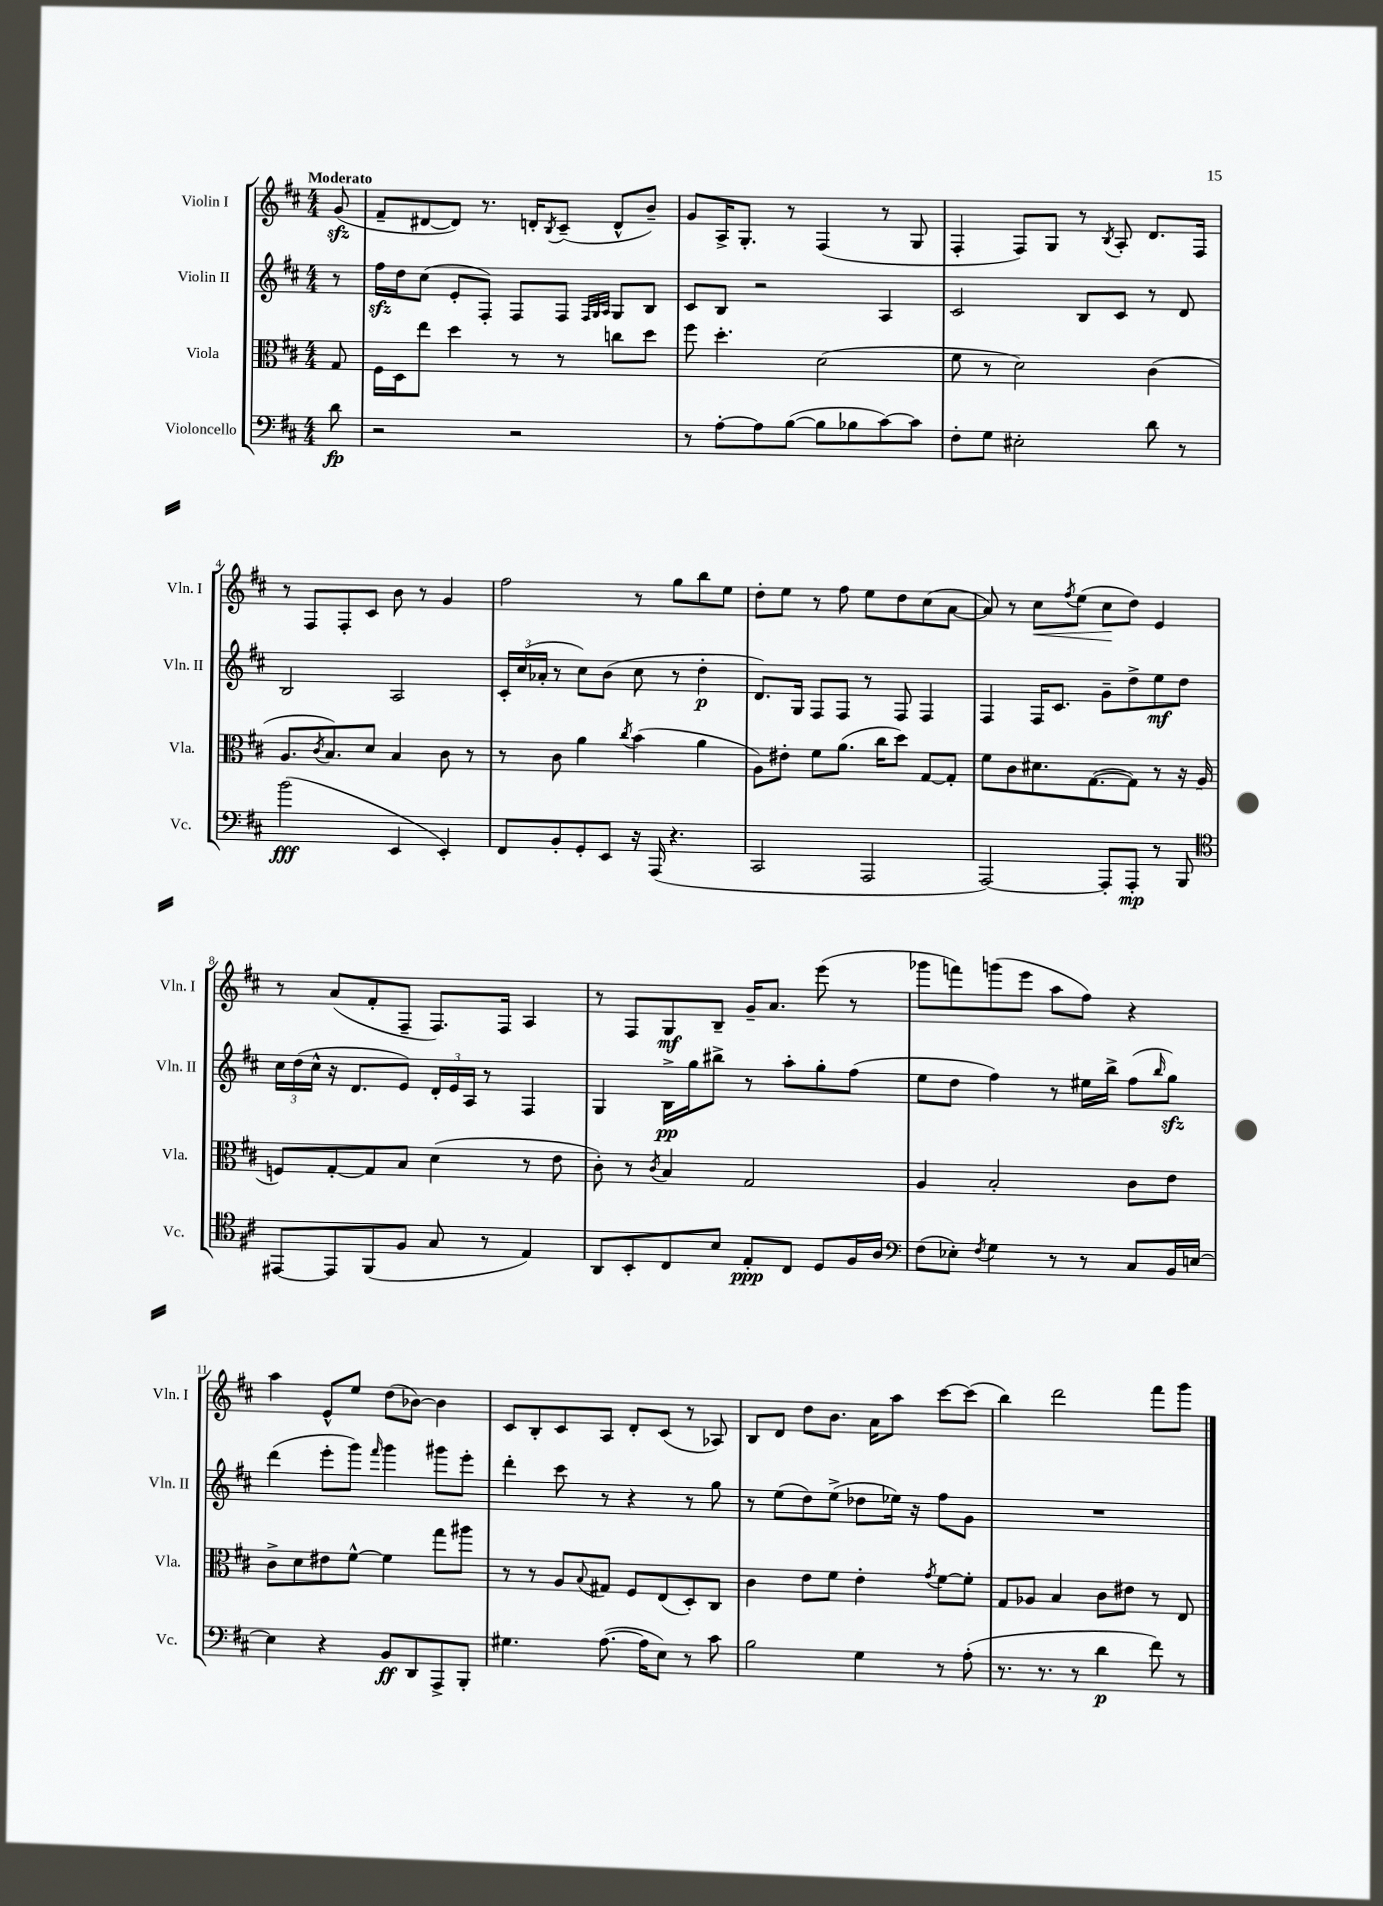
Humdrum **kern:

**kern	**kern	**kern	**kern
*staff4	*staff3	*staff2	*staff1
*clefF4	*clefC3	*clefG2	*clefG2
*k[f#c#]	*k[f#c#]	*k[f#c#]	*k[f#c#]
*M4/4	*M4/4	*M4/4	*M4/4
8d	8G	8r	(8g
=	=	=	=
2r	16F#	16ff#	8f#~
.	16D	16dd	.
.	8ee	(8cc#	[8d#
.	4dd	8e'	8d#])
.	.	8F#')	8.r
2r	8r	8F#	.
.	.	.	16d'
.	.	.	8qB
.	8r	8F#	(8c#~
.	.	32qqF#	.
.	.	32qqG	.
.	.	32qqA	.
.	8cc	8G	8d^^
.	8dd	8B	8b~)
=	=	=	=
8r	8ff#	8c#	8g
[8A'	4.dd'	8B	16A^
.	.	.	8.G'
8A]	.	2r	.
([8B	.	.	8r
8B]	(2d	.	(4F#
8B-	.	.	.
[8c#)	.	4A	8r
8c#]	.	.	8G
=	=	=	=
8F#'	8f#	2c#	4F#'
8G	8r	.	.
2E#'	2d)	.	8F#)
.	.	.	8G
.	.	8B	8r
.	.	.	8qB
.	.	8c#	8A'
8d	(4c#	8r	8.d
8r	.	8d	.
.	.	.	16F#
=	=	=	=
(2b	8.A	2B	8r
.	.	.	8F#
.	8qc#	.	.
.	8.B)	.	.
.	.	.	8F#'
.	8d	.	8c#
4EE	4B	2A	8b
.	.	.	8r
4EE')	8c#	.	4g
.	8r	.	.
=	=	=	=
8FF#	8r	24c#'	2ff#
.	.	(24cc#	.
.	.	24a-'	.
8BB'	8c#	8r	.
8GG'	4a	8cc#)	.
8EE	.	(8b	.
.	8qcc#	.	.
16r	(4b	8cc#	8r
(16AAA	.	.	.
4.r	.	8r	8gg
.	4a	4dd'	8bb
.	.	.	8ee
=	=	=	=
2CC#	8A)	8.d)	8dd'
.	8e#'	.	8ee
.	.	16G	.
.	8f#	8F#	8r
.	(8.a	8F#	8ff#
2AAA	.	8r	8ee
.	16cc#	.	.
.	8dd)	8F#	8dd
.	[8G	4F#	(8cc#
.	8G']	.	[8a
=	=	=	=
[2AAA)	8f#	4F#	8a])
.	8c#	.	8r
.	8.d#	16F#	8cc#
.	.	8.c#	.
.	.	.	8qff#
.	.	.	(8ee
.	([8.G	.	.
8AAA']	.	8g~	8cc#
8AAA'	8G])	8dd^	8dd)
8r	8r	8ee	4e
8BBB	16r	8dd	.
.	(16A	.	.
=	=	=	=
*clefC4	*	*	*
[8EE#	8F)	24cc#	8r
.	.	(24dd	.
.	.	24cc#^^	.
8EE#]	[8G'	16r	(8a
.	.	8.d	.
(8FF#	8G]	.	8f#'
8F#	8B	8e)	8F#~
8G	(4d	24d'	8.F#)
.	.	24e	.
.	.	24A	.
8r	.	8r	.
.	.	.	16F#
4E)	8r	4F#	4A
.	8e	.	.
=	=	=	=
8AA	8c#')	4G	8r
8BB'	8r	.	8F#
.	8qc#	.	.
8C#	4B	16B^	8G
.	.	16gg	.
8B	.	8bb#^	8B~
8E'	2G	8r	16g~
.	.	.	8.a
8C#	.	8aa'	.
8D	.	8gg'	(8eee
16F#	.	(8ff#	8r
16A	.	.	.
=	=	=	=
*clefF4	*	*	*
(8F#	4A	8ee	8ggg-
8E-')	.	8dd	8fff)
8qF#	.	.	.
4G	2B'	4ff#)	(8ggg
.	.	.	8eee
8r	.	8r	8aa
8r	.	16ee#	8ff#)
.	.	16bb^	.
8C#	8c#	(8ff#	4r
.	.	16qqbb	.
16BB	8e	8gg)	.
[16E	.	.	.
=	=	=	=
4E]	8c#^	(4ddd	4aa
.	8d	.	.
4r	8e#	8eee'	8e^^
.	[8f#^^	8ggg)	8ee
.	.	16qqfff#	.
8BB	4f#]	4ggg	(8dd
8DD	.	.	[8b-)
8AAA^	8gg	8ggg#	4b-]
8BBB'	8aa#	8eee'	.
=	=	=	=
4.G#	8r	4ddd'	8c#
.	8r	.	8B'
.	8A	8ccc#	8c#
.	8qqB	.	.
([8.A	8G#	8r	8A
.	8F#	4r	8d'
16A]	.	.	.
8E)	(8E	.	(8c#
8r	8D')	8r	8r
8c#	8C#	8gg	8A-)
=	=	=	=
2B	4c#	8r	8B
.	.	(8ee	8d
.	8e	8dd)	8dd
.	8f#	(8ee^	8.b
4G	4e'	8dd-	.
.	.	.	16a
.	.	16ee-)	8aa
.	.	16r	.
.	8qg	.	.
8r	[8f#	8ff#	[8ccc#
(8A'	8f#']	8g	(8ccc#]
=	=	=	=
8.r	8G	1r	4bb)
.	8A-	.	.
8.r	.	.	.
.	4B	.	2ddd
8r	.	.	.
4d	8c#	.	.
.	8e#	.	.
8f#)	8r	.	8fff#
8r	8E	.	8ggg
==	==	==	==
*-	*-	*-	*-
